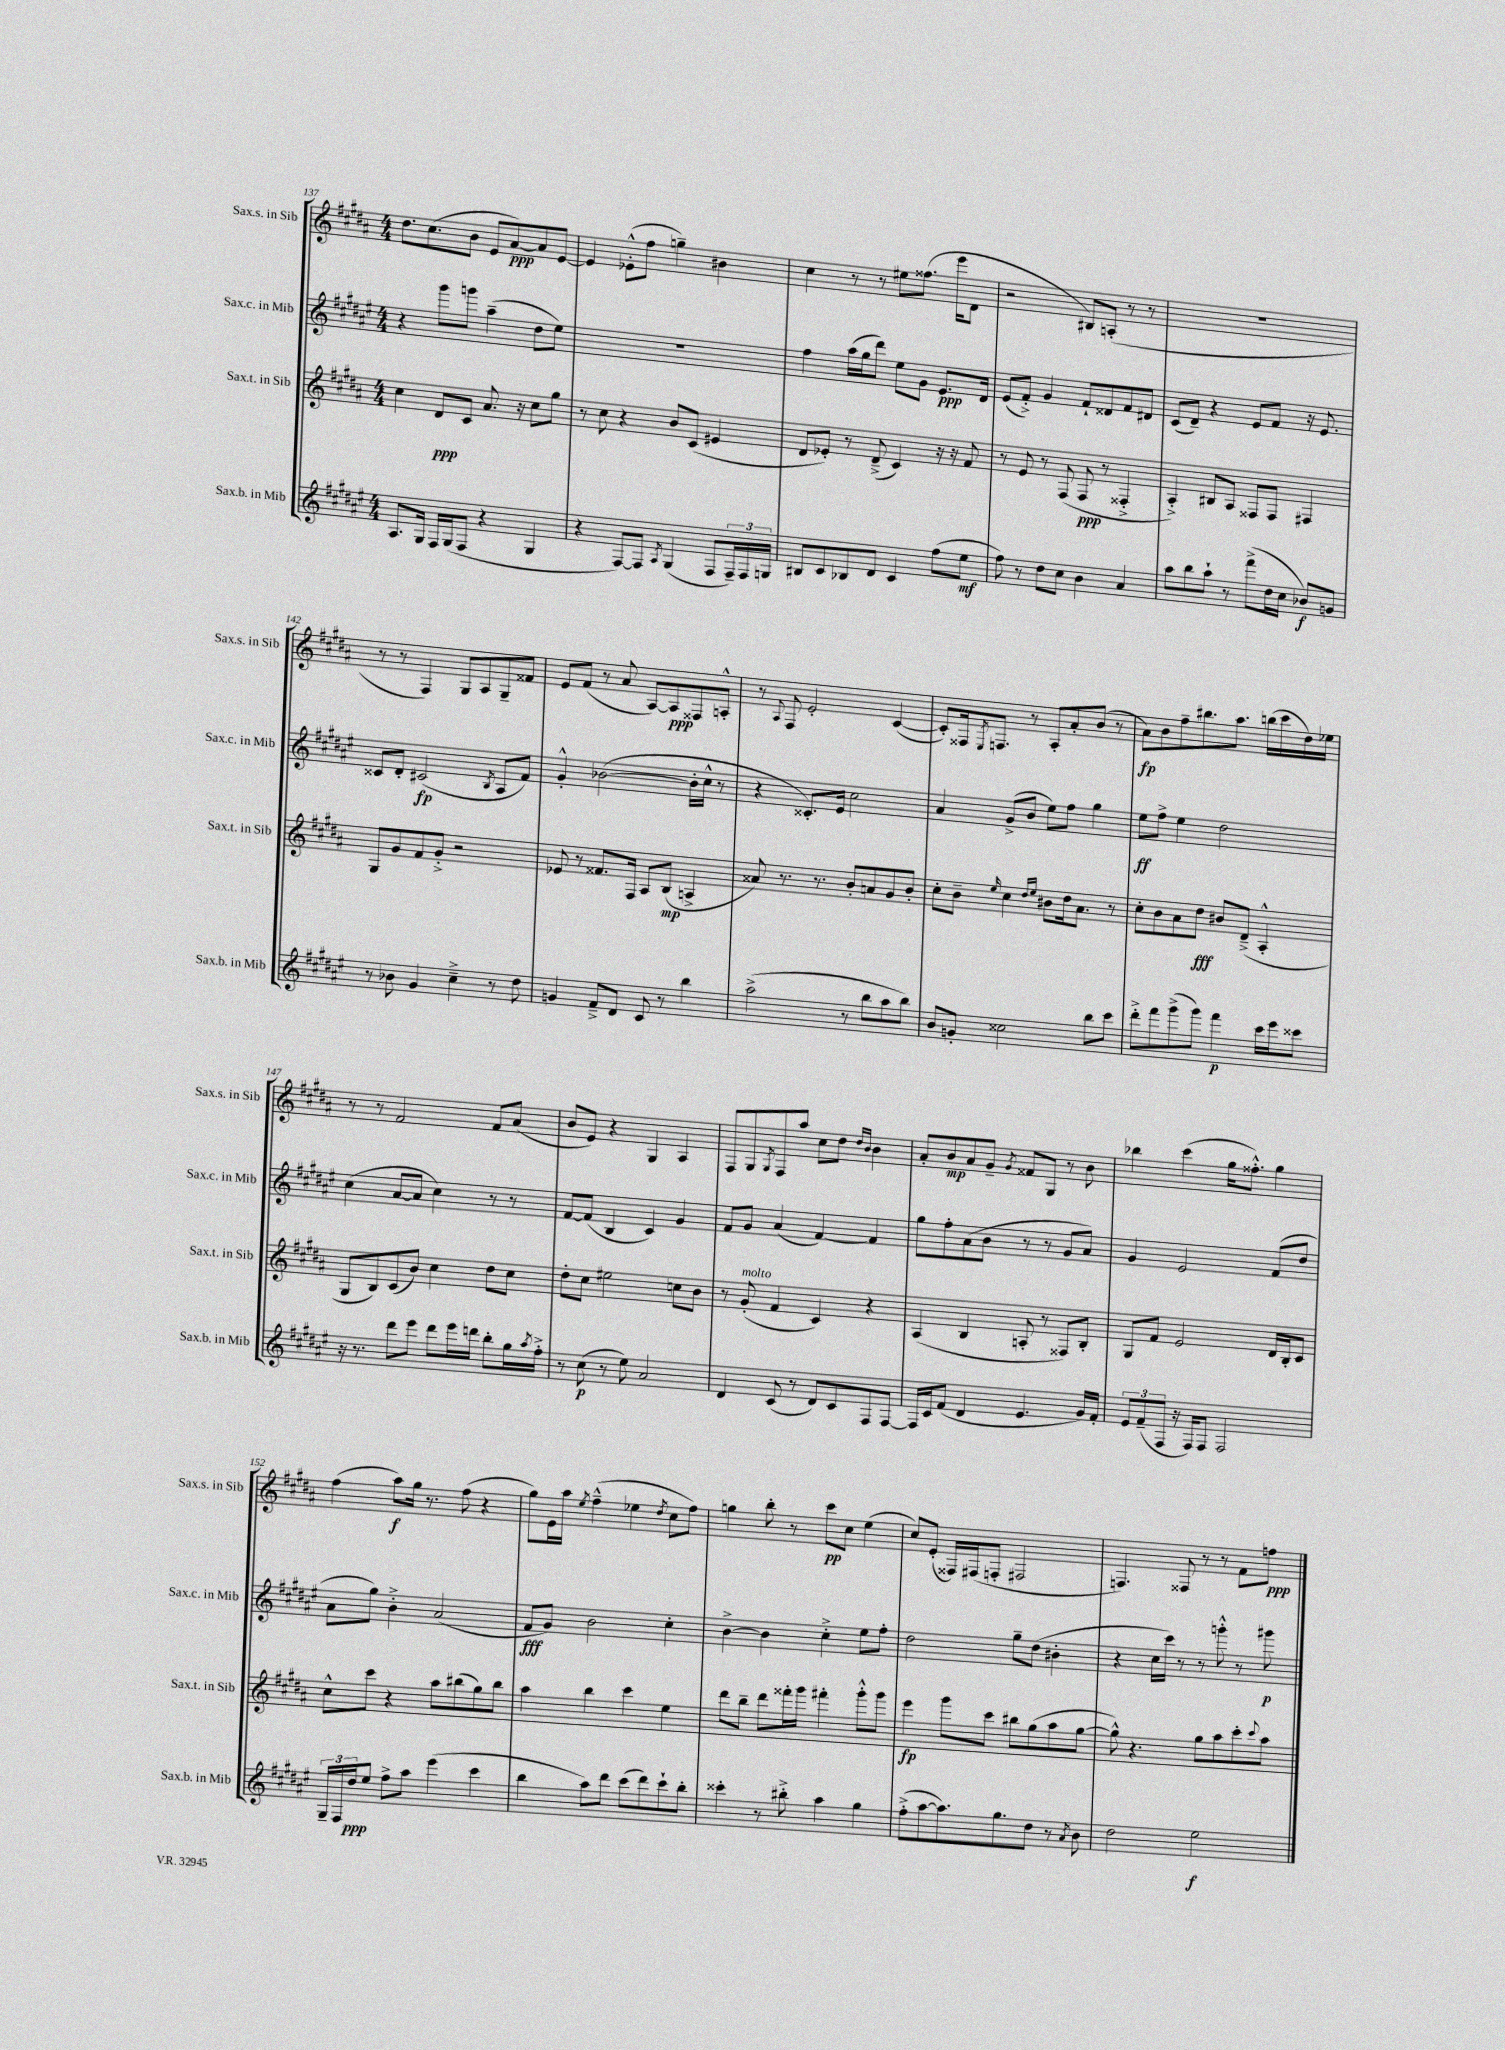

**kern	**dynam	**kern	**dynam	**kern	**dynam	**kern	**dynam
*part4	*part4	*part3	*part3	*part2	*part2	*part1	*part1
*staff4	*staff4	*staff3	*staff3	*staff2	*staff2	*staff1	*staff1
*I"Sax.b. in Mib	*	*I"Sax.t. in Sib	*	*I"Sax.c. in Mib	*	*I"Sax.s. in Sib	*
*I'Sax.b. in Mib	*	*I'Sax.t. in Sib	*	*I'Sax.c. in Mib	*	*I'Sax.s. in Sib	*
*clefG2	*	*clefG2	*	*clefG2	*	*clefG2	*
*k[f#c#g#d#a#e#]	*	*k[f#c#g#d#a#]	*	*k[f#c#g#d#a#e#]	*	*k[f#c#g#d#a#]	*
*M4/4	*	*M4/4	*	*M4/4	*	*M4/4	*
=137	=137	=137	=137	=137	=137	=137	=137
8.A#/L	.	4cc#\	.	4r	.	8.dd#\L	.
16G#/Jk	.	.	.	.	.	(8.cc#\	.
16F#/LL	.	8d#/L	ppp	8ggg#\L	.	.	.
(16G#/J	.	.	.	.	.	.	.
8F#/J	.	8c#/J	.	8gggn\J	.	8b\J	.
4r	.	8.a#/	.	(4aa#~\	.	8e/L	.
.	.	.	.	.	.	[8a#/)	ppp
.	.	16r	.	.	.	.	.
4G#/	.	8cc#\L	.	8dd#\L	.	8a#/]	.
.	.	8gg#\J	.	8ee#\J)	.	[8e/J	.
=138	=138	=138	=138	=138	=138	=138	=138
4r	.	8r	.	1r	.	4e/]	.
.	.	8cc#\	.	.	.	.	.
[8F#/L)	.	4r	.	.	.	(8e-X'^^\L	.
8F#/J]	.	.	.	.	.	8ff#\J	.
8qA#/	.	.	.	.	.	.	.
(4G#/	.	8b/L	.	.	.	4ggn~\)	.
.	.	(8c#/J	.	.	.	.	.
8F#/L	.	4e#X/	.	.	.	4b#X\	.
24F#~/L)	.	.	.	.	.	.	.
24F#/	.	.	.	.	.	.	.
24Gn/JJ	.	.	.	.	.	.	.
=139	=139	=139	=139	=139	=139	=139	=139
8B#X/L	.	8d#/L	.	4ff#\	.	4cc#\	.
8c#/	.	8e-X'/J)	.	.	.	.	.
8B-X/	.	8r	.	(16aa#\LL	.	8r	.
.	.	.	.	16gg#\J	.	.	.
8d#/J	.	(8d#~^/	.	8ddd#\J)	.	8r	.
4c#/	.	4c#/)	.	8ee#\L	.	8ee#X\L	.
.	.	.	.	8g#\J	.	(8.ff##X\J	.
(8ff#\L	.	16r	.	8.e#/L	ppp	.	.
.	.	16r	.	.	.	16eee\KL	.
8ee#\J	mf	8f#/	.	.	.	8d#\J	.
.	.	.	.	16d#/Jk	.	.	.
=140	=140	=140	=140	=140	=140	=140	=140
8ff#\)	.	8r	.	(8e#/L	.	2r	.
8r	.	8e/	.	8f#'^/J)	.	.	.
8dd#\L	.	8r	.	4g#/	.	.	.
8cc#\J	.	(8F#/	.	.	.	.	.
4b\	.	8F#/	ppp	8f#`/L	.	8B#X/L)	.
.	.	8r	.	8d##X/	.	(8An'/J	.
4a#/	.	4F##X'^/	.	8f#/	.	8r	.
.	.	.	.	8d#X/J	.	8r	.
=141	=141	=141	=141	=141	=141	=141	=141
8aa#\L	.	4A#'^/)	.	(8c#/L	.	1r	.
8bb\	.	.	.	8d#~/J)	.	.	.
8aa#`\J	.	8B#X/L	.	4r	.	.	.
8r	.	8A#/J	.	.	.	.	.
(8fff#^\L	.	8F##X/L	.	8e#/L	.	.	.
16dd#\L	.	8F##/J	.	8f#/J	.	.	.
16cc#\JJ	.	.	.	.	.	.	.
8b-X/L)	f	4F#X/	.	16r	.	.	.
.	.	.	.	8.e#/	.	.	.
8gn/J	.	.	.	.	.	.	.
!!LO:LB:g=z
=142	=142	=142	=142	=142	=142	=142	=142
8r	.	8G#/L	.	8c##X/L	.	8r	.
8b-X\	.	8g#/	.	8d#'/J	.	8r	.
4g#/	.	8f#/	.	(2c#X/	fp	4F#/)	.
.	.	8g#'^/J	.	.	.	.	.
4cc#~^\	.	2r	.	.	.	8G#/L	.
.	.	.	.	.	.	8A#/	.
.	.	.	.	8qB/	.	.	.
8r	.	.	.	8A#/L	.	8G#~/	.
8dd#\	.	.	.	8f#/J)	.	8f##X/J	.
=143	=143	=143	=143	=143	=143	=143	=143
4gn/	.	8e-X/	.	4g#'^^/	.	8e/L	.
.	.	8r	.	.	.	(8f#/J	.
8f#~^/L	.	8.f##X/L	.	([2b-X\	.	8r	.
8d#/J	.	.	.	.	.	8a#/	.
.	.	16F#/Jk	.	.	.	.	.
8c#/	.	8A#/L	.	.	.	[8A#/L)	.
8r	.	(8B/J	mp	.	.	8A#/]	ppp
4bb\	.	4An^/	.	16b-'\LL]	.	8F##X/	.
.	.	.	.	16cc#^^\JJ	.	.	.
.	.	.	.	8r	.	8An'^^/J	.
=144	=144	=144	=144	=144	=144	=144	=144
(2aa#^\	.	8a##X/)	.	4r	.	8r	.
.	.	.	.	.	.	8qqA#/	.
.	.	8.r	.	.	.	8F#/	.
.	.	.	.	8.c##X'/L)	.	2e'/	.
.	.	8.r	.	.	.	.	.
.	.	.	.	16e#/Jk	.	.	.
8r	.	8b'/L	.	2cc#\	.	.	.
8bb\L	.	8an/	.	.	.	.	.
8aa#\	.	8g#/	.	.	.	([4c#/	.
8bb\J)	.	8b'/J	.	.	.	.	.
=145	=145	=145	=145	=145	=145	=145	=145
8b/L	.	8cc#'\L	.	4a#/	.	8c#'/L])	.
8gn'/J	.	8b~\J	.	.	.	16F##X/k	.
.	.	.	.	.	.	8qE/	.
.	.	.	.	.	.	8.Fn/J	.
.	.	16qqee/	.	.	.	.	.
2cc##X\	.	4cc#\	.	(8g#^/L	.	.	.
.	.	.	.	8b/J	.	8r	.
.	.	16qqdd#/LL	.	.	.	.	.
.	.	16qqee/JJ	.	.	.	.	.
.	.	8b#X\L	.	8ee#\L)	.	8A#'/L	.
.	.	16dd#\k	.	8ff#\J	.	8a#'/	.
.	.	8.a#\J	.	.	.	.	.
8bb\L	.	.	.	4gg#\	.	(8b/J	.
8ccc#\J	.	8r	.	.	.	8r	.
=146	=146	=146	=146	=146	=146	=146	=146
8ddd#'^\L	.	8cc#'\L	.	8ee#\L	ff	8a#\L)	fp
8fff#\	.	8b\	.	8ff#^\J	.	8b\	.
(8ggg#^\	.	8a#\	.	4ee#\	.	8ff#~\	.
8ggg#\J)	.	8dd#\J	fff	.	.	8.bb#X\	.
4fff#\	p	8b#X/L	.	2dd#\	.	.	.
.	.	.	.	.	.	8.aa#\J	.
.	.	(8d#~^/J	.	.	.	.	.
16ccc#\LL	.	4A#'^^/	.	.	.	(16bbn\LL	.
16eee#\J	.	.	.	.	.	16ccc#\	.
8ccc##X\J	.	.	.	.	.	16dd#\)	.
.	.	.	.	.	.	16ee-X\JJ	.
!!LO:LB:g=z
=147	=147	=147	=147	=147	=147	=147	=147
16r	.	8G#/L	.	(4cc#\	.	8r	.
8.r	.	.	.	.	.	.	.
.	.	8B/)	.	.	.	8r	.
8ddd#\L	.	(8c#/	.	[8a#/L	.	2f#/	.
8eee#\J	.	8b/J)	.	8a#/J]	.	.	.
8ddd#\L	.	4cc#\	.	4cc#\)	.	.	.
16eee#\L	.	.	.	.	.	.	.
16dddn\JJ	.	.	.	.	.	.	.
8bb'\L	.	8dd#\L	.	8r	.	8f#/L	.
16gg#\L	.	8cc#\J	.	8r	.	(8a#/J	.
8qaa#/	.	.	.	.	.	.	.
16ff#'^\JJ	.	.	.	.	.	.	.
=148	=148	=148	=148	=148	=148	=148	=148
8r	.	8dd#'\L	.	[8f#/L	.	8b/L	.
(8cc#\	p	8cc#\J	.	(8f#/J]	.	8e/J)	.
8r	.	2ee#X\	.	4B/	.	4r	.
8ee#\)	.	.	.	.	.	.	.
2a#/	.	.	.	4c#/)	.	4G#/	.
.	.	8ccn\L	.	4g#/	.	4A#/	.
.	.	8b\J	.	.	.	.	.
=149	=149	=149	=149	=149	=149	=149	=149
4d#/	.	8r	.	8f#/L	.	8F#/L	.
!	!	!LO:TX:a:i:t=molto	!	!	!	!	!
.	.	(8g#'/	.	8g#/J	.	8G#/	.
.	.	.	.	.	.	8qG#/	.
(8c#/	.	4f#/	.	(4a#/	.	8F#/	.
8r	.	.	.	.	.	8aa#/J	.
8d#/L)	.	4c#/)	.	[4f#/)	.	8cc#\L	.
8c#/	.	.	.	.	.	8dd#\J	.
.	.	.	.	.	.	16qqdd#/LL	.
.	.	.	.	.	.	16qqb/JJ	.
8F#/	.	4r	.	4f#/]	.	4b\	.
[8F#/J	.	.	.	.	.	.	.
=150	=150	=150	=150	=150	=150	=150	=150
16F#/LL]	.	(4A#/	.	8gg#\L	.	8a#'/L	.
16c#/J	.	.	.	.	.	.	.
(8f#/J	.	.	.	8ff#'\	.	8b/	mp
4d#/	.	4B/	.	(8a#\	.	8a#/	.
.	.	.	.	8b\J	.	8g#~/J	.
.	.	.	.	.	.	8qg#/	.
4.e#/	.	8An'/	.	8r	.	8f##X/L	.
.	.	8r	.	8r	.	8G#/J	.
.	.	8F##X/L)	.	8g#/L	.	8r	.
16g#/LL)	.	8B'/J	.	8a#/J)	.	8b\	.
16f#'/JJ	.	.	.	.	.	.	.
=151	=151	=151	=151	=151	=151	=151	=151
12e#/L	.	8G#/L	.	4g#/	.	4bb-X\	.
(12f#~/	.	.	.	.	.	.	.
.	.	8f#/J	.	.	.	.	.
12F#/J	.	.	.	.	.	.	.
16r	.	2e/	.	2e#/	.	(4ccc#\	.
16F#/KL)	.	.	.	.	.	.	.
8F#/J	.	.	.	.	.	.	.
2F#/	.	.	.	.	.	16gg#\KL	.
.	.	.	.	.	.	8.ff##X'^^\J)	.
.	.	16d#/LL	.	(8f#/L	.	4gg#\	.
.	.	16B'/J	.	.	.	.	.
.	.	8c#/J	.	8dd#/J	.	.	.
!!LO:LB:g=z
=152	=152	=152	=152	=152	=152	=152	=152
24G#~/LL	.	8cc#^^\L	.	8a#\L	.	(4ff#\	.
24F#/	.	.	.	.	.	.	.
24dd#/J	ppp	.	.	.	.	.	.
8ee#/J	.	8ccc#\J	.	8gg#\J)	.	.	.
8ff#^\L	.	4r	.	4b'^\	.	8aa#\L)	f
8aa#\J	.	.	.	.	.	16gg#\Jk	.
.	.	.	.	.	.	8.r	.
(4eee#\	.	8aa#\L	.	(2a#/	.	.	.
.	.	(8bb#X\	.	.	.	(8ff#\	.
4ccc#\	.	8gg#\)	.	.	.	4r	.
.	.	8bb#\J	.	.	.	.	.
=153	=153	=153	=153	=153	=153	=153	=153
4bb\	.	4aa#\	.	8f#/L	fff	8gg#\L)	.
.	.	.	.	8g#/J)	.	16e\L	.
.	.	.	.	.	.	16aa#\JJ	.
.	.	.	.	.	.	8qee/	.
8aa#\L)	.	4bb\	.	2b\	.	(4ff#~^^\	.
8ddd#\J	.	.	.	.	.	.	.
(8ccc#\L	.	4ccc#\	.	.	.	4ee-X\	.
8ddd#\)	.	.	.	.	.	.	.
.	.	.	.	.	.	8qdd#/	.
8ccc#`\	.	4ee\	.	4cc#'\	.	8cc#\L	.
8bb'\J	.	.	.	.	.	8ff#\J)	.
=154	=154	=154	=154	=154	=154	=154	=154
4ccc##X'\	.	8ddd#\L	.	[4b^\	.	4ggn\	.
.	.	8bb~\J	.	.	.	.	.
8r	.	8ddd#\L	.	4b\]	.	8bb'\	.
8bb#X'^\	.	16fff##X'\L	.	.	.	8r	.
.	.	16ggg#\JJ	.	.	.	.	.
4aa#\	.	4fff#X'\	.	4cc#'^\	.	8ccc#\L	pp
.	.	.	.	.	.	8cc#\J	.
4gg#\	.	8ggg#'^^\L	.	8ee#\L	.	(4ee\	.
.	.	8ggg#\J	.	8ff#'\J	.	.	.
=155	=155	=155	=155	=155	=155	=155	=155
(8ff#'^\L	.	4eee\	fp	2dd#\	.	8cc#/L)	.
[8aa#\	.	.	.	.	.	(8e'/J	.
8.aa#\])	.	8ggg#\L	.	.	.	16F##X/LL)	.
.	.	.	.	.	.	(16F#X/J	.
.	.	8ccc#\J	.	.	.	8Fn'/J	.
8.gg#\	.	.	.	.	.	.	.
.	.	8bb#X\L	.	8gg#~\L	.	2F#X/	.
8dd#\J	.	(8gg#\	.	(8dd#\J	.	.	.
8r	.	8aa#\	.	4b#X'\	.	.	.
8qa#/	.	.	.	.	.	.	.
8b\	.	[8gg#\J	.	.	.	.	.
=156	=156	=156	=156	=156	=156	=156	=156
2dd#\	.	8gg#^^\])	.	4r	.	4.Fn/)	.
.	.	4.r	.	.	.	.	.
.	.	.	.	16cc#\LL	.	.	.
.	.	.	.	16ccc#\JJ)	.	.	.
.	.	.	.	8r	.	8F##X/	.
2ee#\	f	8gg#\L	.	8r	.	8r	.
.	.	8aa#\	.	8gggn'^^\	.	8r	.
.	.	8ccc#'\	.	8r	.	8f#\L	.
.	.	8qqccc#/	.	.	.	.	.
.	.	8aa#\J	.	8ggg#X\	p	8ffn\J	ppp
==	==	==	==	==	==	==	==
*-	*-	*-	*-	*-	*-	*-	*-
